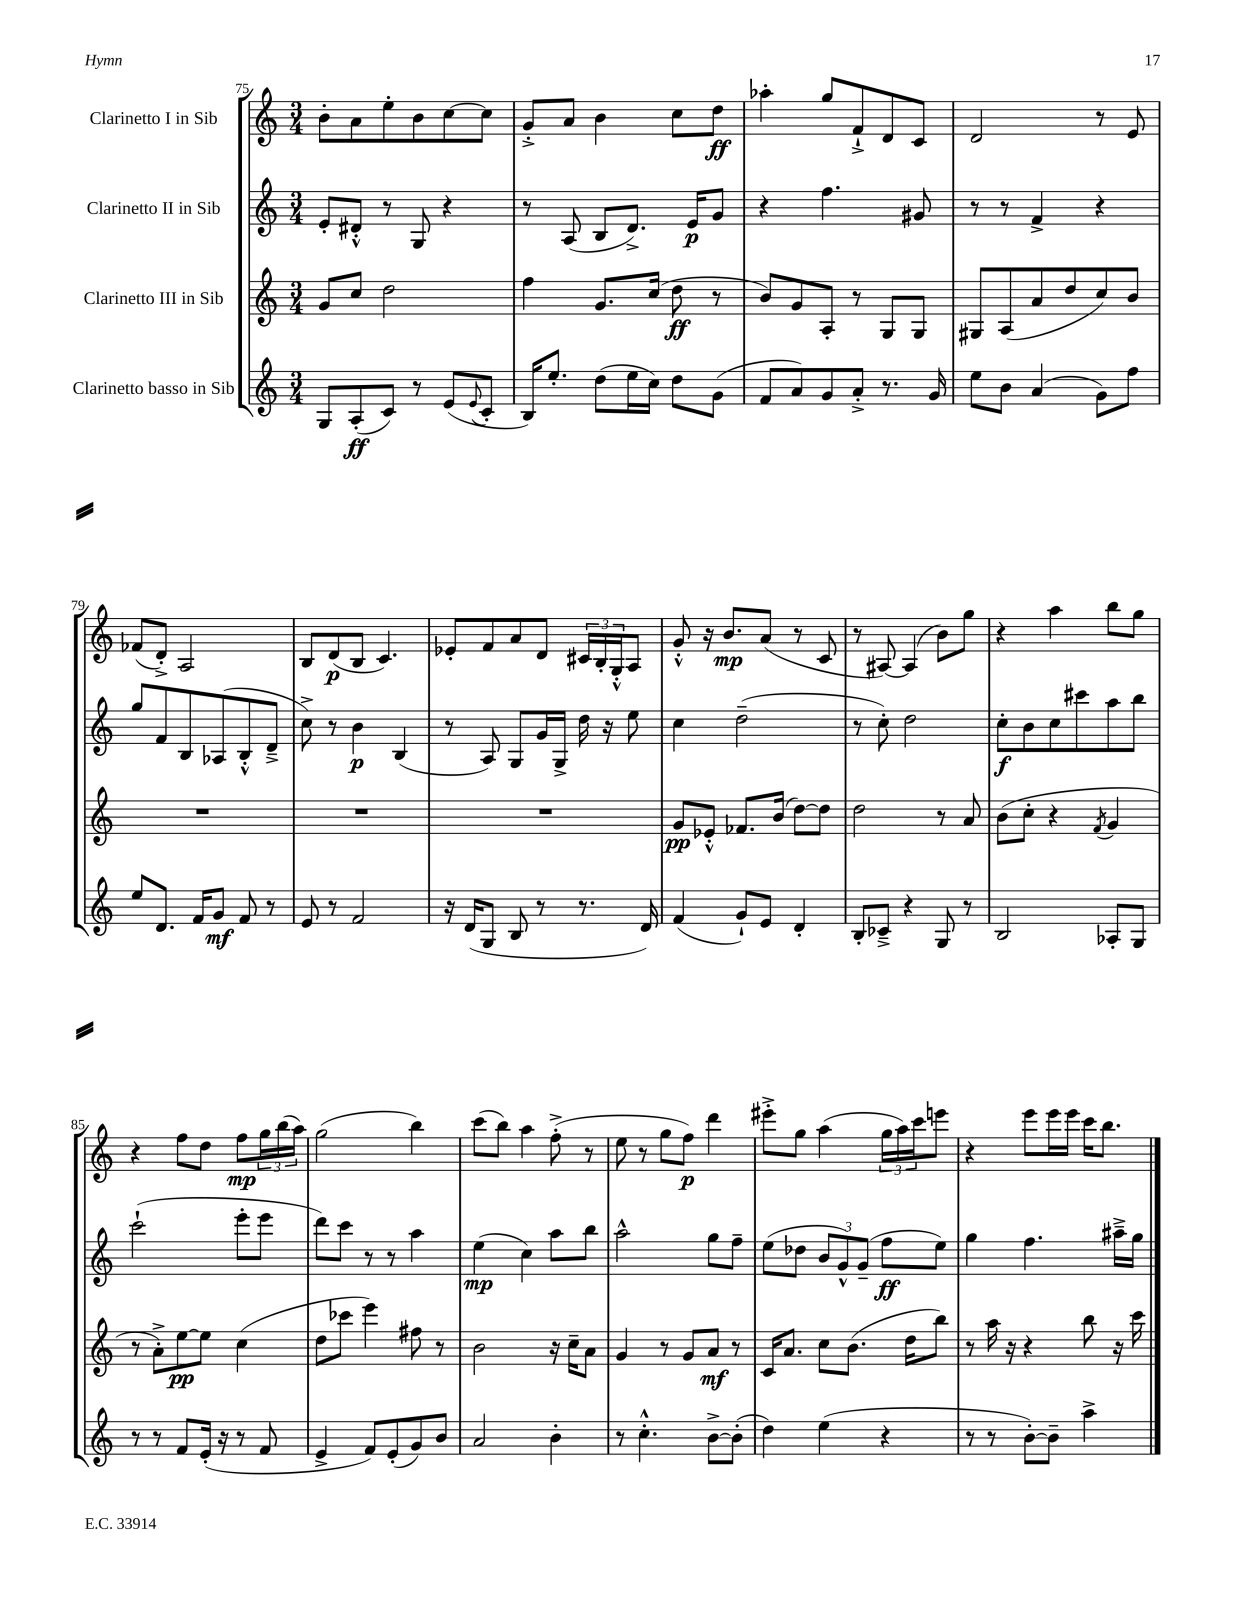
<<
\new StaffGroup <<
\new Staff = "s0" \with { instrumentName = "Clarinetto I in Sib" } {
    \clef treble \key c \major \numericTimeSignature \time 3/4
    b'8-. a'8 e''8-. b'8 c''8~ c''8 |
    g'8-.-> a'8 b'4 c''8 d''8\ff |
    aes''4-. g''8 f'8-!-> d'8 c'8 |
    d'2 r8 e'8 |
    fes'8( d'8-.->) a2 |
    b8 d'8\p( b8 c'4.) |
    ees'8-. f'8 a'8 d'8 \tuplet 3/2 { cis'16 b16-. g16-.-^ } a8 |
    g'8-.-^ r16 b'8.\mp a'8( r8 c'8 |
    r8 ais8~) ais4( b'8) g''8 |
    r4 a''4 b''8 g''8 |
    r4 f''8 d''8 f''8\mp \tuplet 3/2 { g''16 b''16( a''16) } |
    g''2( b''4) |
    c'''8( b''8) a''4 f''8-.->( r8 |
    e''8 r8 g''8 f''8\p) d'''4 |
    eis'''8-.-> g''8 a''4( \tuplet 3/2 { g''16 a''16) c'''16 } e'''8 |
    r4 e'''8 e'''16 e'''16 c'''16 b''8. \bar "|." |
}
\new Staff = "s1" \with { instrumentName = "Clarinetto II in Sib" } {
    \clef treble \key c \major \numericTimeSignature \time 3/4
    e'8-. dis'8-.-^ r8 g8 r4 |
    r8 a8( b8 d'8.->) e'16\p g'8 |
    r4 f''4. gis'8 |
    r8 r8 f'4-> r4 |
    g''8 f'8 b8 aes8( b8-.-^ d'8---> |
    c''8->) r8 b'4\p b4( |
    r8 a8) g8 g'16 g16-> d''16 r16 e''8 |
    c''4 d''2--( |
    r8 c''8-.) d''2 |
    c''8-.\f b'8 c''8 cis'''8 a''8 b''8 |
    c'''2-!( e'''8-. e'''8 |
    d'''8) c'''8 r8 r8 a''4 |
    e''4\mp( c''4) a''8 b''8 |
    a''2-^ g''8 f''8-- |
    e''8( des''8 \tuplet 3/2 { b'8 g'8-^) g'8--( } f''8\ff e''8) |
    g''4 f''4. ais''16---> g''16 \bar "|." |
}
\new Staff = "s2" \with { instrumentName = "Clarinetto III in Sib" } {
    \clef treble \key c \major \numericTimeSignature \time 3/4
    g'8 c''8 d''2 |
    f''4 g'8. c''16( d''8\ff r8 |
    b'8) g'8 a8-. r8 g8 g8 |
    gis8 a8( a'8 d''8 c''8) b'8 |
    R2. |
    R2. |
    R2. |
    g'8\pp ees'8-.-^ fes'8. b'16( d''8~) d''8 |
    d''2 r8 a'8 |
    b'8( c''8-. r4 \acciaccatura { f'8 } g'4 |
    r8 a'8-.->) e''8~\pp e''8 c''4( |
    d''8 ces'''8 e'''4) fis''8 r8 |
    b'2 r16 c''16-- a'8 |
    g'4 r8 g'8 a'8\mf r8 |
    c'16 a'8. c''8 b'8.( d''16 b''8) |
    r8 a''16 r16 r4 b''8 r16 c'''16 \bar "|." |
}
\new Staff = "s3" \with { instrumentName = "Clarinetto basso in Sib" } {
    \clef treble \key c \major \numericTimeSignature \time 3/4
    g8 a8-.\ff( c'8) r8 e'8( \appoggiatura { e'8 } c'8-. |
    b16) e''8.-. d''8( e''16 c''16) d''8 g'8( |
    f'8 a'8) g'8 a'8-.-> r8. g'16 |
    e''8 b'8 a'4( g'8) f''8 |
    e''8 d'8. f'16 g'8\mf f'8 r8 |
    e'8 r8 f'2 |
    r16 d'16( g8 b8 r8 r8. d'16) |
    f'4( g'8-!) e'8 d'4-. |
    b8-. ces'8---> r4 g8 r8 |
    b2 aes8-. g8 |
    r8 r8 f'8 e'16-.( r16 r8 f'8 |
    e'4-> f'8) e'8-.( g'8) b'8 |
    a'2 b'4-. |
    r8 c''4.-.-^ b'8~-> b'8-.( |
    d''4) e''4( r4 |
    r8 r8 b'8~-.) b'8-- a''4-> \bar "|." |
}
>>
>>
\layout { \context { \Score currentBarNumber = #75 } }
